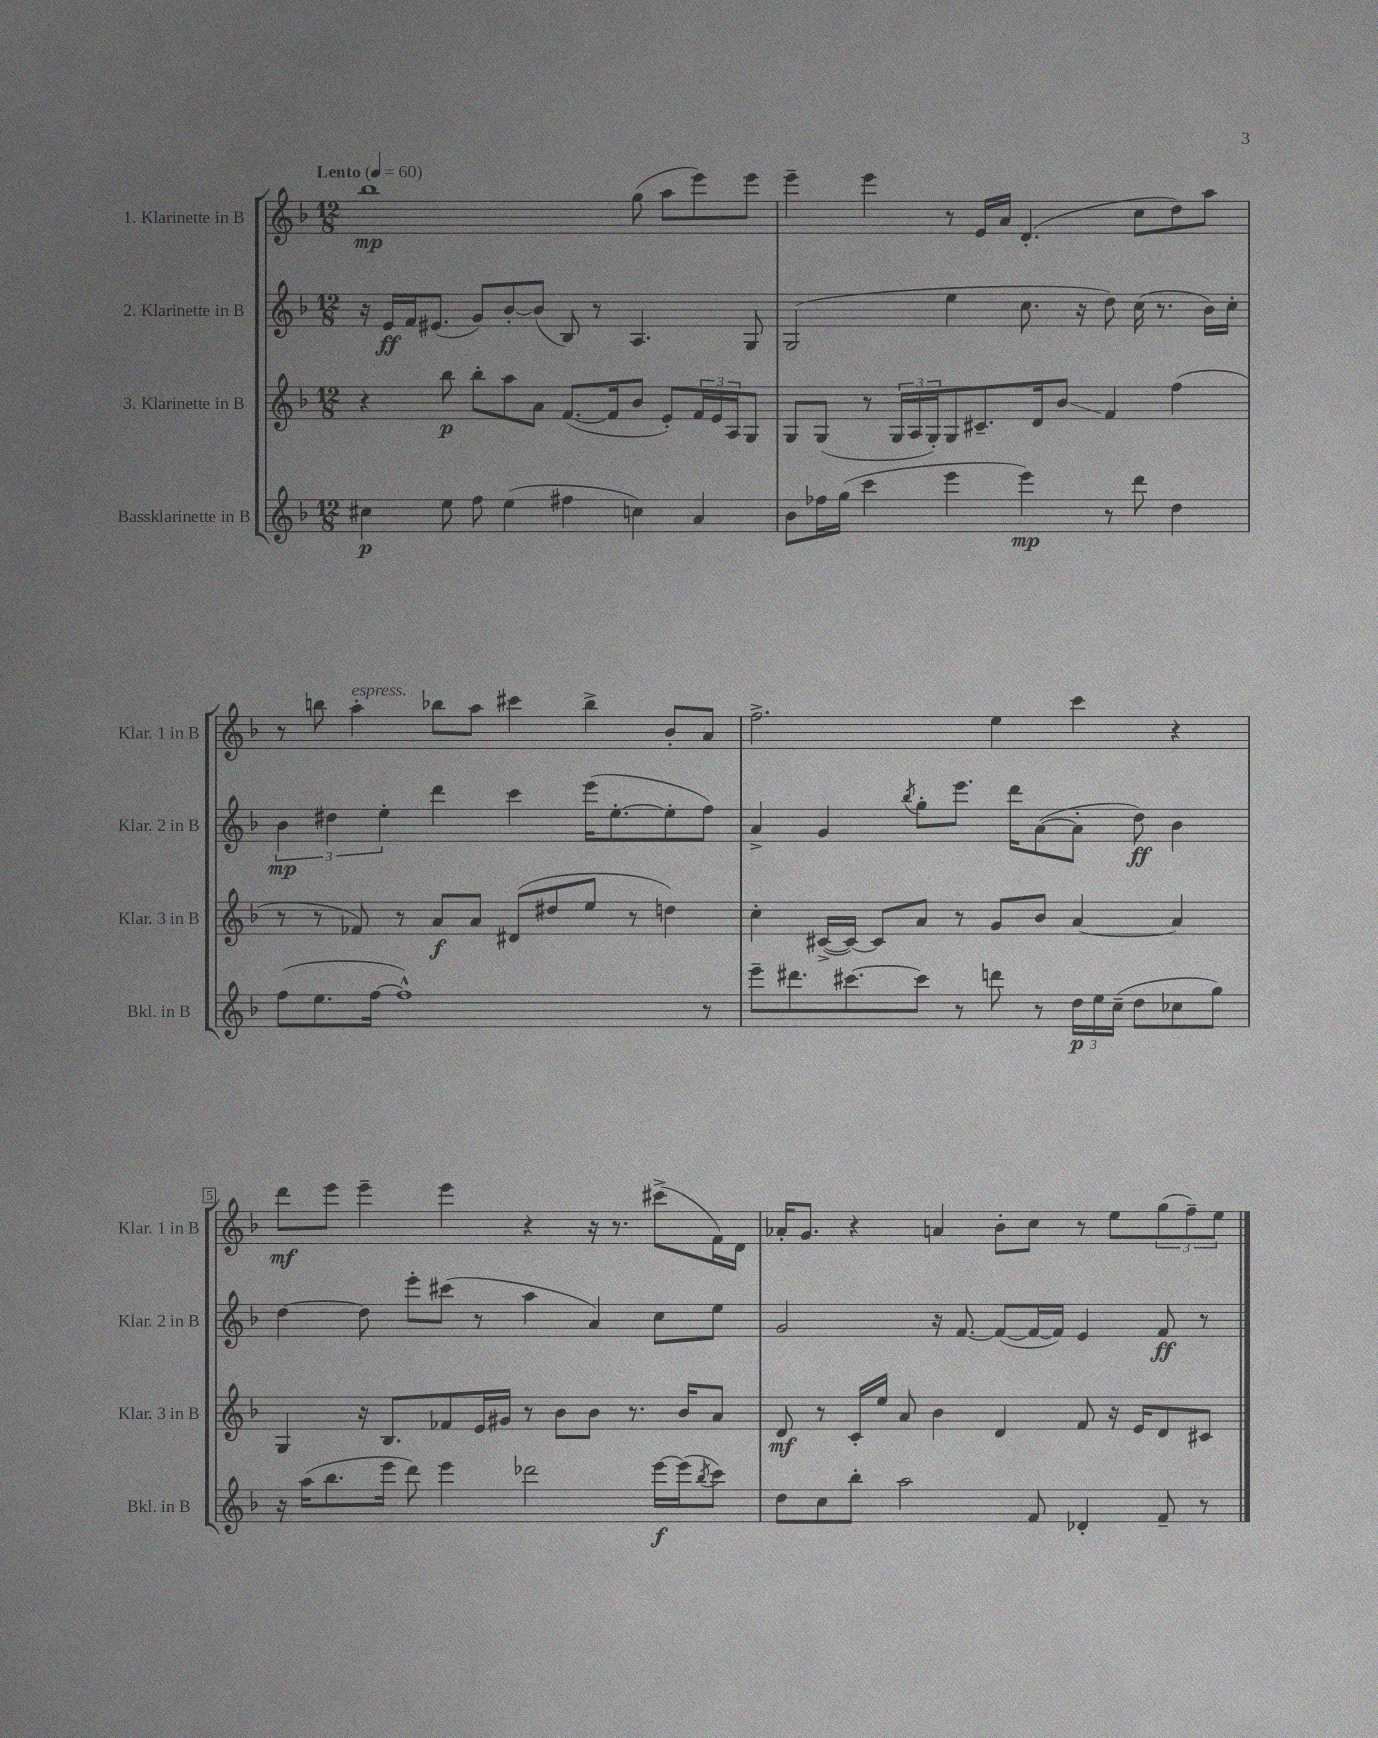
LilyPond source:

<<
\new StaffGroup <<
\new Staff = "s0" \with { instrumentName = "1. Klarinette in B" shortInstrumentName = "Klar. 1 in B" } {
    \clef treble \key f \major \numericTimeSignature \time 12/8 \tempo "Lento" 4 = 60
    bes''1\mp g''8( a''8 e'''8) e'''8 |
    e'''4-- e'''4 r8 e'16 a'16 d'4.-.( c''8 d''8) a''8 |
    r8 b''8 a''4-.^\markup { \italic "espress." } bes''8 a''8 cis'''4 bes''4-> bes'8-. a'8 |
    f''2.-> e''4 c'''4 r4 |
    d'''8\mf e'''8 e'''4-- e'''4 r4 r16 r8. cis'''8->( f'16) d'16 |
    aes'16-. g'8. r4 a'4 bes'8-. c''8 r8 e''8 \tuplet 3/2 { g''8( f''8--) e''8 } \bar "|." |
}
\new Staff = "s1" \with { instrumentName = "2. Klarinette in B" shortInstrumentName = "Klar. 2 in B" } {
    \clef treble \key f \major \numericTimeSignature \time 12/8
    r16 e'16\ff f'16 eis'8.( g'8) bes'8~-. bes'8( bes8) r8 a4. g8 |
    g2( e''4 c''8. r16 d''8) c''16( r8. bes'16) c''16-. |
    \tuplet 3/2 { bes'4\mp dis''4 e''4-. } d'''4 c'''4 e'''16( e''8.~-. e''8-. f''8) |
    a'4-> g'4 \acciaccatura { bes''8 } g''8-. e'''8. d'''16 a'8~( a'8-. d''8\ff) bes'4 |
    d''4~ d''8 e'''8-. cis'''8( r8 a''4 a'4) c''8 e''8 |
    g'2 r16 f'8.~ f'8~( f'16~ f'16) e'4 f'8\ff r8 \bar "|." |
}
\new Staff = "s2" \with { instrumentName = "3. Klarinette in B" shortInstrumentName = "Klar. 3 in B" } {
    \clef treble \key f \major \numericTimeSignature \time 12/8
    r4 bes''8\p bes''8-. a''8 a'8 f'8.~( f'16 bes'8 e'8-.) \tuplet 3/2 { f'16 e'16 a16 } g8 |
    g8 g8( r8 \tuplet 3/2 { g16 a16 g16-.) } g8 cis'8.-- d'16 bes'8\glissando f'4 f''4( |
    r8 r8 fes'8) r8 a'8\f a'8 dis'8( dis''8 e''8 r8 d''4) |
    c''4-. cis'16~->( cis'16~) cis'8 a'8 r8 g'8 bes'8 a'4~ a'4 |
    g4 r16 bes8. fes'8 e'16 gis'16 r8 bes'8 bes'8 r8. bes'16 a'8 |
    d'8\mf r8 c'16-. e''16 a'8 bes'4 d'4 f'8 r16 e'16 d'8 cis'8 \bar "|." |
}
\new Staff = "s3" \with { instrumentName = "Bassklarinette in B" shortInstrumentName = "Bkl. in B" } {
    \clef treble \key f \major \numericTimeSignature \time 12/8
    cis''4\p e''8 f''8 e''4( fis''4 c''4) a'4 |
    bes'8 fes''16 g''16( c'''4 e'''4 e'''4\mp) r8 d'''8 d''4 |
    f''8( e''8. f''16~ f''1-^) r8 |
    e'''8-- dis'''8. cis'''8.~ cis'''8 r8 d'''8 r8 \tuplet 3/2 { d''16\p e''16 c''16--( } d''8 ces''8 g''8) |
    r16 a''16( bes''8. e'''16 d'''8) e'''4 des'''2 e'''16~\f e'''16( \acciaccatura { bes''8 } c'''8) |
    d''8 c''8 bes''8-. a''2 f'8 des'4-. f'8-- r8 \bar "|." |
}
>>
>>
\layout { \context { \Score \override BarNumber.break-visibility = ##(#f #t #t) barNumberVisibility = #(every-nth-bar-number-visible 5) \override BarNumber.stencil = #(make-stencil-boxer 0.1 0.3 ly:text-interface::print) } }
